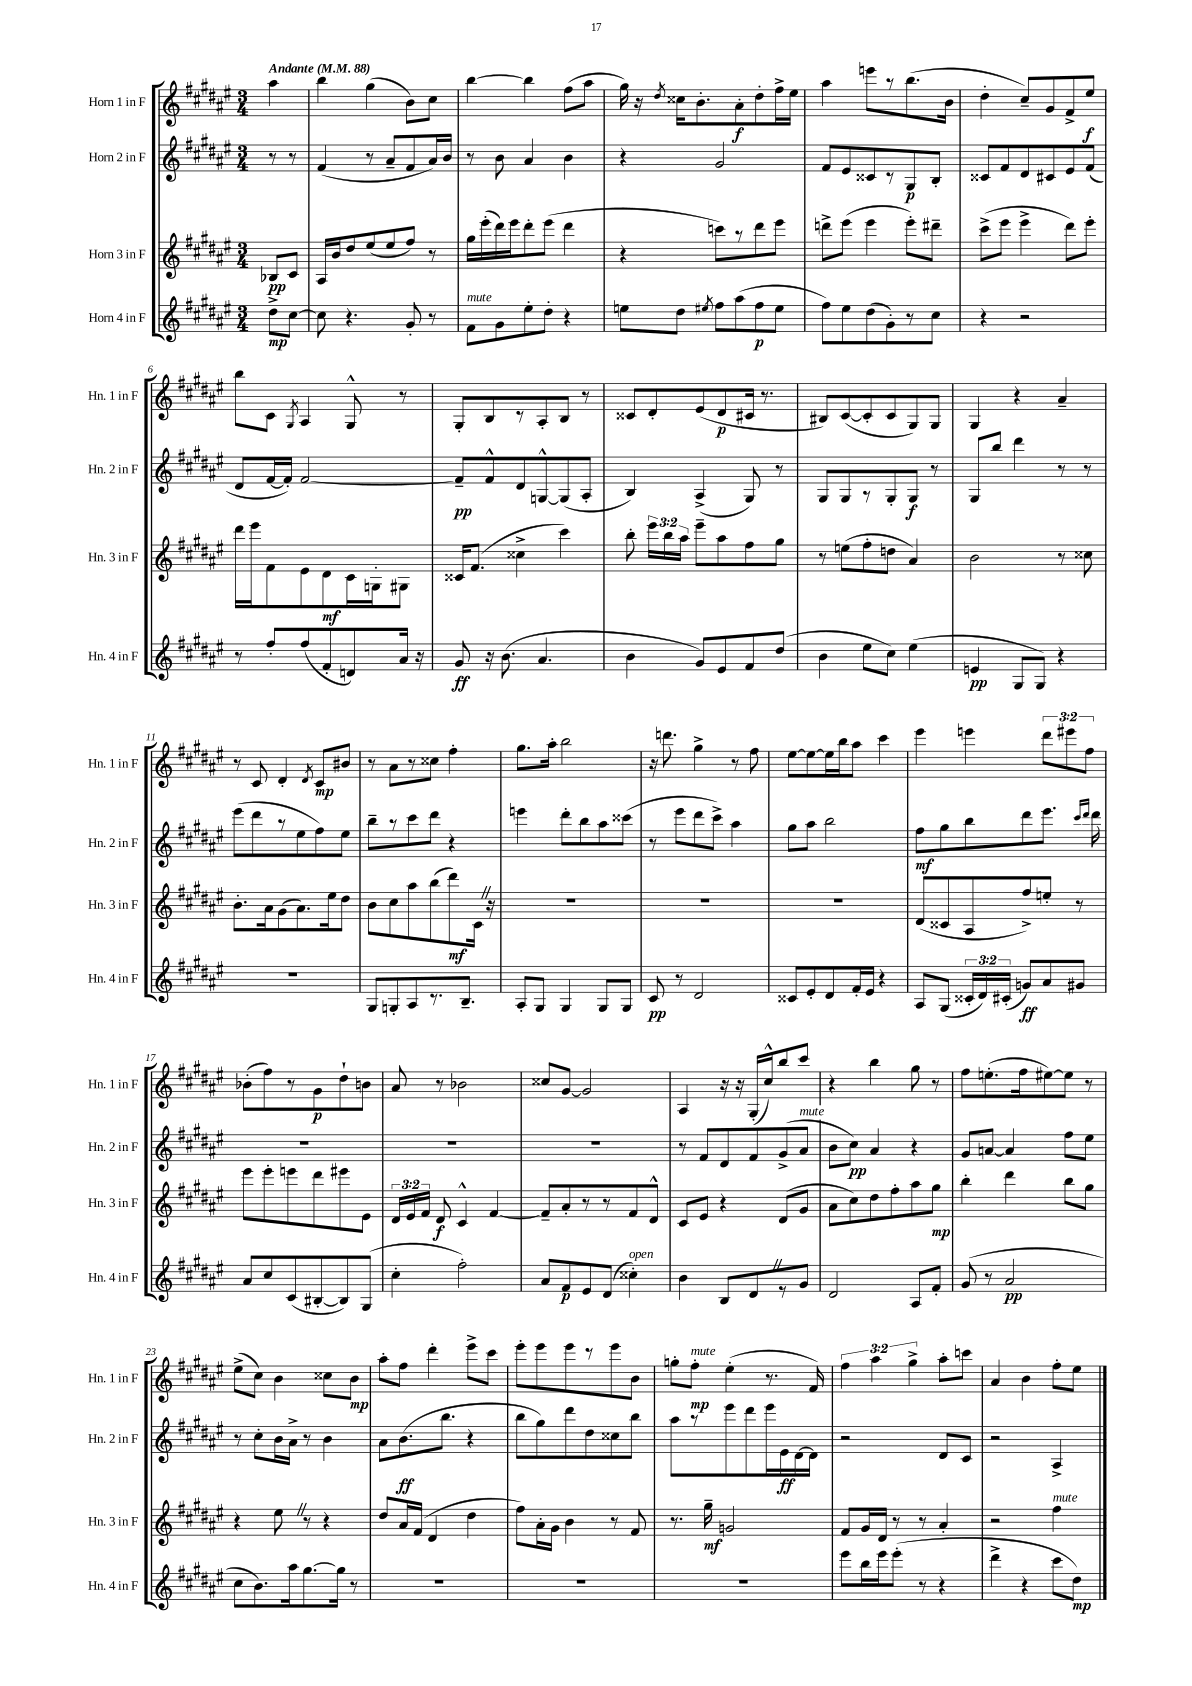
<<
\new StaffGroup <<
\new Staff = "s0" \with { instrumentName = "Horn 1 in F" shortInstrumentName = "Hn. 1 in F" } {
    \clef treble \key fis \major \numericTimeSignature \time 3/4 \override Staff.TupletNumber.text = #tuplet-number::calc-fraction-text \partial 4 \tempo "Andante" 4 = 88
    \autoBeamOff ais''4 |
    b''4 gis''4( b'8[) cis''8] |
    b''4~ b''4 fis''8[( ais''8] |
    gis''16) r16 \acciaccatura { dis''8 } cisis''16[ b'8.-. ais'8-.\f dis''8-. fis''16-> eis''16] |
    ais''4 e'''8[ r8 b''8.( b'16] |
    dis''4-. cis''8[--) gis'8 fis'8-> eis''8]\f |
    b''8[ cis'8] \acciaccatura { gis8 } ais4 gis8-^ r8 |
    gis8[-. b8 r8 ais8-. b8] r8 |
    cisis'8[ dis'8-. eis'8( dis'8\p cis'16] r8. |
    bis8[) cis'8~( cis'8-. cis'8 gis8) gis8] |
    gis4 r4 ais'4-- |
    r8 cis'8 dis'4-. \acciaccatura { dis'8 } cis'8[\mp bis'8] |
    r8 ais'8[ r8 cisis''8] fis''4-. |
    gis''8.[ ais''16]-. b''2 |
    r16 d'''8. gis''4-> r8 fis''8 |
    eis''8[~ eis''8~ eis''16 b''16 ais''8] cis'''4 |
    eis'''4 e'''4 \tuplet 3/2 { dis'''8[ eis'''8 fis''8] } |
    bes'8[-.( fis''8) r8 gis'8\p dis''8-! b'8] |
    ais'8 r8 bes'2 |
    cisis''8[ gis'8]~ gis'2 |
    ais4 r16 r16 gis16[-.( cis''16-^) b''8 cis'''8] |
    r4 b''4 gis''8 r8 |
    fis''8[ e''8.-.( fis''16 eis''8~) eis''8] r8 |
    eis''8[->( cis''8]) b'4 cisis''8[ b'8]\mp |
    ais''8[-. fis''8] dis'''4-. eis'''8[-> cis'''8] |
    eis'''8[-. eis'''8 eis'''8 r8 eis'''8 b'8] |
    g''8[-. fis''8]-.\mp^\markup { \italic "mute" } eis''4-.( r8. fis'16) |
    \tuplet 3/2 { fis''4 ais''4 gis''4-> } ais''8[-. c'''8] |
    ais'4 b'4 fis''8[-. eis''8] \bar "|." |
}
\new Staff = "s1" \with { instrumentName = "Horn 2 in F" shortInstrumentName = "Hn. 2 in F" } {
    \clef treble \key fis \major \numericTimeSignature \time 3/4 \partial 4
    \autoBeamOff r8 r8 |
    fis'4( r8 ais'8[-- fis'8 ais'16) b'16] |
    r8 b'8 ais'4 b'4 |
    r4 gis'2 |
    fis'8[ eis'8 cisis'8 r8 gis8\p b8]-. |
    cisis'8[ fis'8 dis'8 cis'8 eis'8 fis'8]( |
    dis'8[ fis'16~ fis'16]-.) fis'2~ |
    fis'8[--\pp fis'8-^ dis'8 g8~-^ g8( ais8]-. |
    b4) ais4->( gis8) r8 |
    gis8[ gis8 r8 gis8-. gis8]\f r8 |
    gis8[ b''8] dis'''4 r8 r8 |
    eis'''8[( dis'''8 r8 eis''8 fis''8) eis''8] |
    b''8[-- r8 cis'''8 dis'''8] r4 |
    e'''4 dis'''8[-. b''8 ais''8 cisis'''8]( |
    r8 eis'''8[ dis'''8 cis'''8]->) ais''4 |
    gis''8[ ais''8] b''2 |
    fis''8[\mf gis''8 b''8 dis'''8 eis'''8.] \grace { cis'''16[ dis'''16] } dis'''16 |
    R2. |
    R2. |
    R2. |
    r8 fis'8[ dis'8 fis'8 gis'8->( ais'8]^\markup { \italic "mute" } |
    b'8[ cis''8]\pp) ais'4 r4 |
    gis'8[ a'8]~ a'4 fis''8[ eis''8] |
    r8 cis''8[-. b'16 ais'16]-> r8 b'4 |
    ais'8[ b'8.\ff( b''8.] r4 |
    b''8[ gis''8) dis'''8 dis''8 cisis''8 b''8] |
    ais''8[ r8 eis'''8 dis'''8 eis'''16 eis'16\ff dis'16~ dis'16] |
    r2 dis'8[ cis'8] |
    r2 ais4-> \bar "|." |
}
\new Staff = "s2" \with { instrumentName = "Horn 3 in F" shortInstrumentName = "Hn. 3 in F" } {
    \clef treble \key fis \major \numericTimeSignature \time 3/4 \override Staff.TupletNumber.text = #tuplet-number::calc-fraction-text \partial 4
    \autoBeamOff bes8[\pp cis'8] |
    ais16[ b'16 dis''8 eis''8( eis''8 fis''8]) r8 |
    gis''16[ eis'''16-.( dis'''16) eis'''16 dis'''8-. eis'''8]( dis'''4 |
    r4 c'''8[) r8 dis'''8 eis'''8] |
    d'''8[-> eis'''8]( eis'''4 eis'''8[-.) dis'''8]-- |
    cis'''8[->( eis'''8] eis'''4-> dis'''8[) eis'''8]-. |
    dis'''16[ eis'''16 fis'8 eis'8 dis'8\mf cis'16 g16-. gis8] |
    cisis'16[ fis'8.]( cisis''4-> cis'''4) |
    b''8-. \tuplet 3/2 { eis'''16[ b''16 ais''16] } eis'''8[-- ais''8 fis''8 gis''8] |
    r8 e''8[( fis''8-. d''8] ais'4) |
    b'2 r8 cisis''8 |
    b'8.[-. ais'16 gis'8( ais'8.) eis''16 dis''8] |
    b'8[ cis''8 ais''8 b''8( dis'''8\mf) cis'16] \once \override BreathingSign.text = \markup { \musicglyph "scripts.caesura.straight" } \breathe r16 |
    R2. |
    R2. |
    R2. |
    dis'8[( cisis'8 ais8 fis''8->) e''8]-. r8 |
    eis'''8[ eis'''8-. e'''8 dis'''8 eis'''8 eis'8] |
    \tuplet 3/2 { dis'16[ eis'16 fis'16] } dis'8\f cis'4-^ fis'4~ |
    fis'8[-- ais'8-. r8 r8 fis'8 dis'8]-^ |
    cis'8[ eis'8] r4 dis'8[( gis'8] |
    ais'8[ cis''8) dis''8 fis''8-. ais''8 gis''8]\mp |
    b''4-. dis'''4 b''8[ gis''8] |
    r4 eis''8 \once \override BreathingSign.text = \markup { \musicglyph "scripts.caesura.straight" } \breathe r8 r4 |
    dis''8[ ais'16 fis'16]( dis'4 dis''4 |
    fis''8[) ais'16-. gis'16] b'4 r8 fis'8 |
    r8. gis''16--\mf g'2 |
    fis'8[ gis'16 dis'16] r8 r8 ais'4-. |
    r2 fis''4^\markup { \italic "mute" } \bar "|." |
}
\new Staff = "s3" \with { instrumentName = "Horn 4 in F" shortInstrumentName = "Hn. 4 in F" } {
    \clef treble \key fis \major \numericTimeSignature \time 3/4 \override Staff.TupletNumber.text = #tuplet-number::calc-fraction-text \partial 4
    \autoBeamOff dis''8[->\mp cis''8]~ |
    cis''8 r4. gis'8-. r8 |
    fis'8[^\markup { \italic "mute" } gis'8 eis''8-. dis''8]-. r4 |
    e''8[ dis''8] \acciaccatura { eis''8 } fis''8[ ais''8( fis''8\p eis''8] |
    fis''8[) eis''8 dis''8( gis'8-.) r8 cis''8] |
    r4 r2 |
    r8 fis''8[-. fis''8( fis'8-. d'8) ais'16] r16 |
    gis'8\ff r16 b'8.( ais'4. |
    b'4 gis'8[) eis'8 fis'8 dis''8]( |
    b'4 eis''8[ cis''8]) eis''4( |
    e'4\pp gis8[ gis8]) r4 |
    R2. |
    gis8[ g8-. ais8 r8. b8.]-- |
    ais8[-. gis8] gis4 gis8[ gis8] |
    cis'8\pp r8 dis'2 |
    cisis'8[ eis'8-. dis'8 fis'16-. eis'16] r4 |
    ais8[ gis8]( \tuplet 3/2 { cisis'16[-. dis'16) cis'16]-.( } g'8[\ff) ais'8 gis'8] |
    ais'8[ cis''8 cis'8( bis8~-. bis8) gis8]( |
    cis''4-. fis''2-.) |
    ais'8[ fis'8\p eis'8 dis'8]( cisis''4-.^\markup { \italic "open" }) |
    b'4 b8[ dis'8 \once \override BreathingSign.text = \markup { \musicglyph "scripts.caesura.straight" } \breathe r8 gis'8] |
    dis'2 ais8[ fis'8]-. |
    gis'8( r8 ais'2\pp |
    cis''8[ b'8.) ais''16 gis''8.~ gis''16] r8 |
    R2. |
    R2. |
    R2. |
    eis'''8[ b''16 eis'''16 eis'''8]-.( r8 r4 |
    dis'''4-> r4 cis'''8[ dis''8]\mp) \bar "|." |
}
>>
>>
